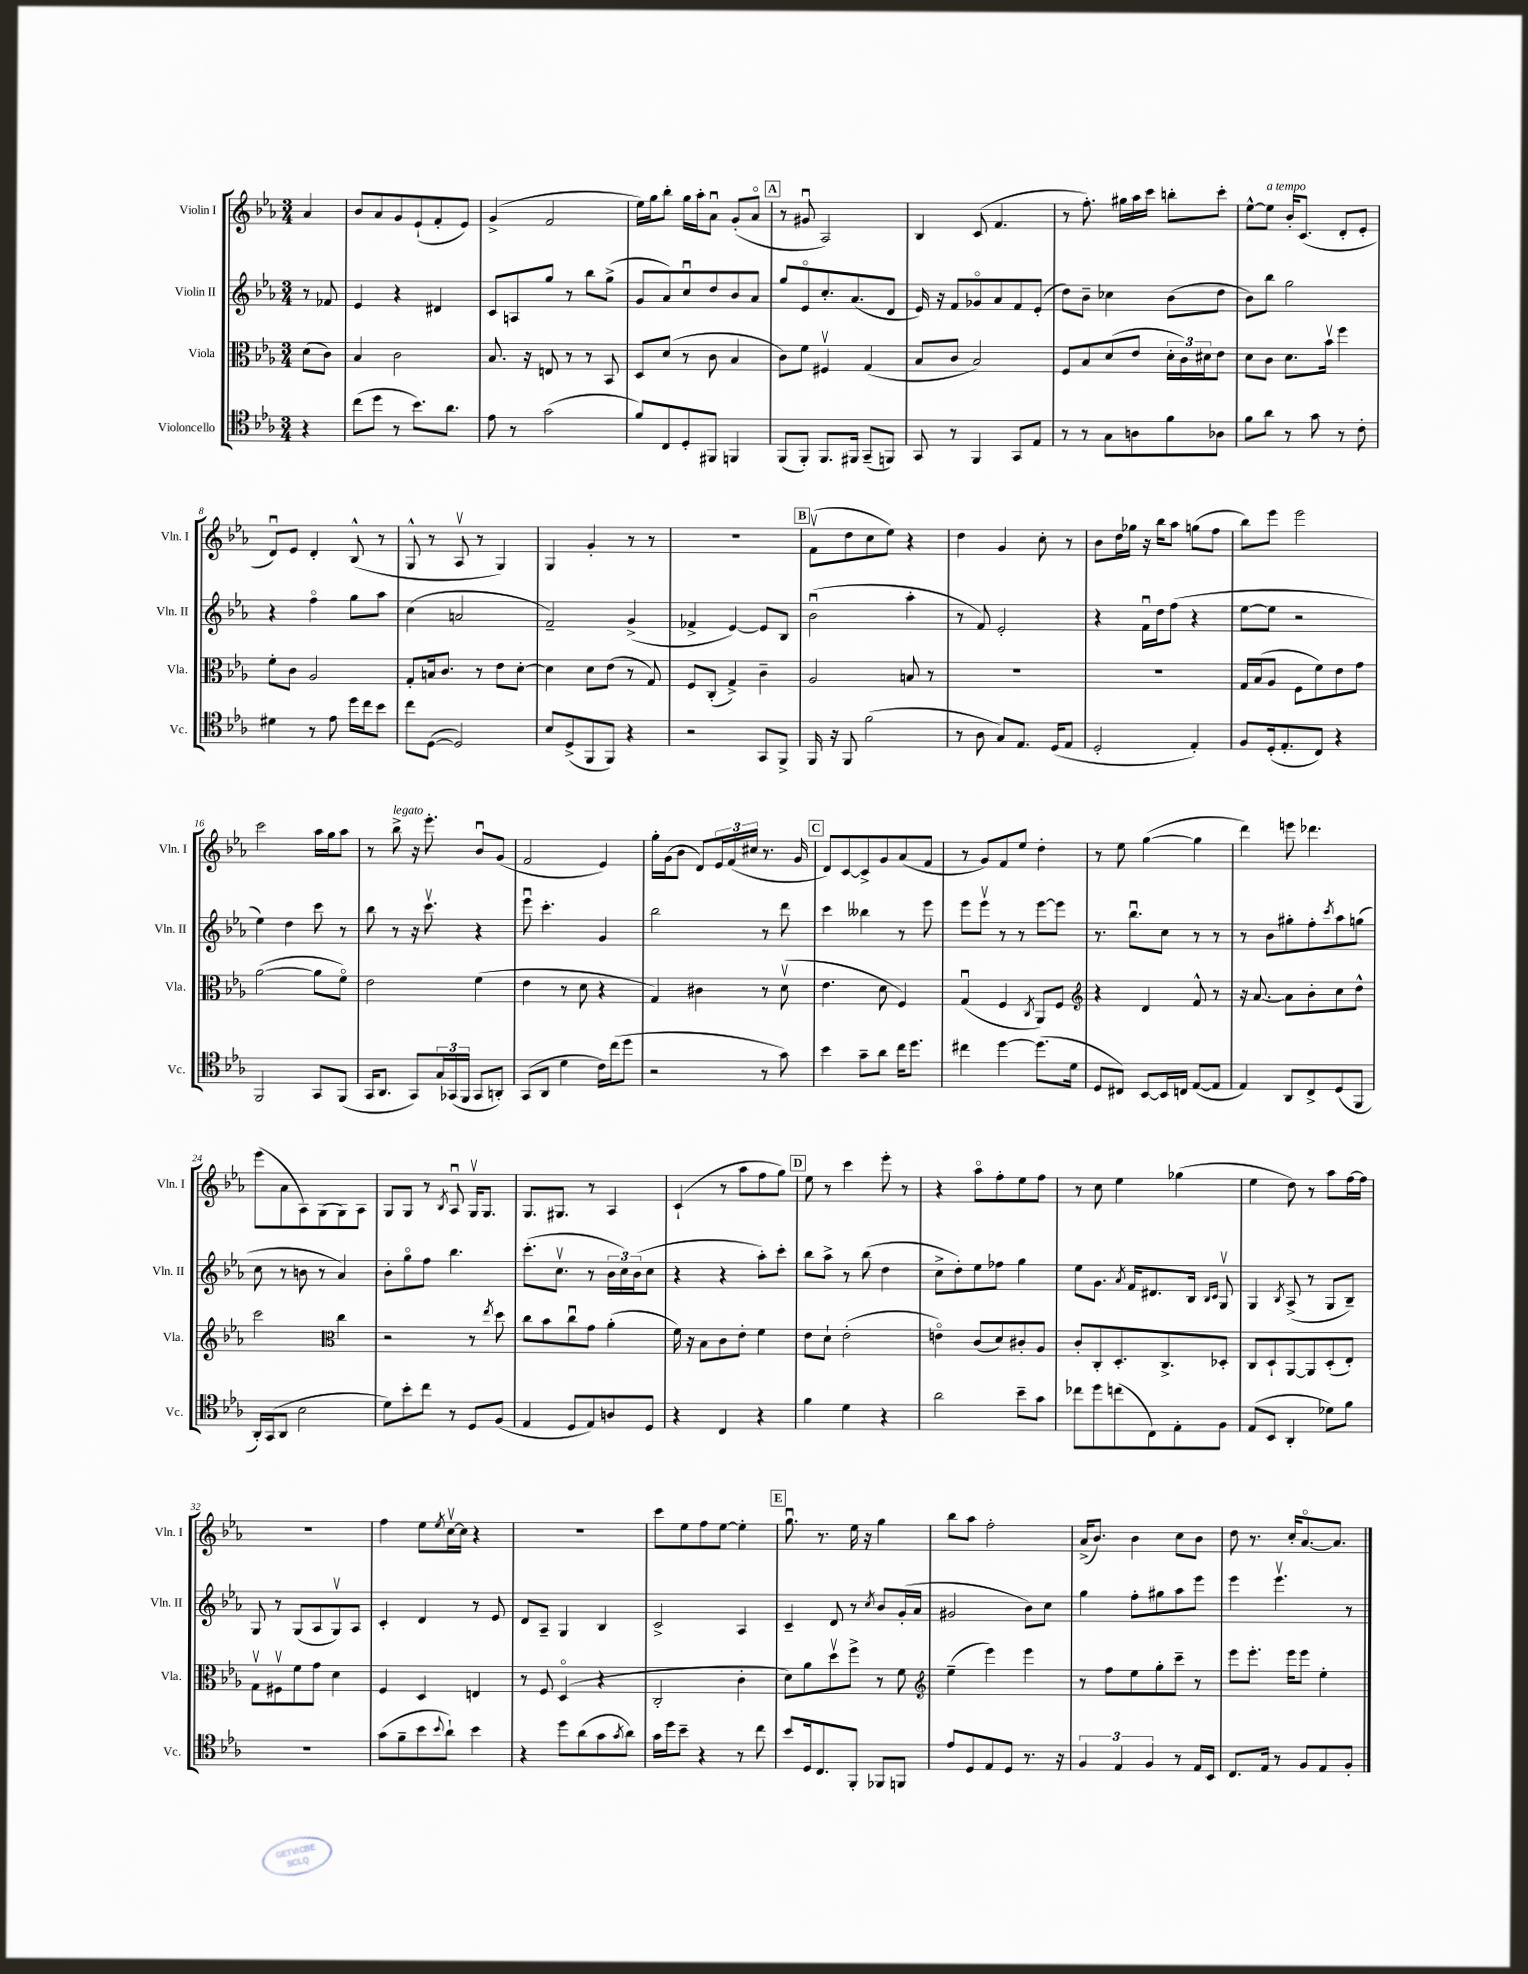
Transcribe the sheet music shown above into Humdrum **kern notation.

**kern	**kern	**kern	**kern
*part4	*part3	*part2	*part1
*staff4	*staff3	*staff2	*staff1
*I"Violoncello	*I"Viola	*I"Violin II	*I"Violin I
*I'Vc.	*I'Vla.	*I'Vln. II	*I'Vln. I
*clefC4	*clefC3	*clefG2	*clefG2
*k[b-e-a-]	*k[b-e-a-]	*k[b-e-a-]	*k[b-e-a-]
*M3/4	*M3/4	*M3/4	*M3/4
=	=	=	=
4r	(8d\L	8r	4a-/
.	8c\J)	8f-X/	.
=1	=1	=1	=1
(8cc\L	4B-/	4e-/	8b-/L
8dd\J	.	.	8a-/
8r	2c\	4r	8g/
8.b-\L)	.	.	(8e-`/
.	.	4d#X/	8f'/
8.a-\J	.	.	.
.	.	.	8e-/J)
=2	=2	=2	=2
8e-\	8.B-/	8c/L	(4g^/
8r	.	8An/	.
.	16r	.	.
(2g\	8En/	8gg/J	2f/
.	8r	8r	.
.	8r	8bb-\L	.
.	8BB-/	(8gg^\J	.
=3	=3	=3	=3
8f/L)	8D/L	8g/L	16ee-\LL)
.	.	.	16gg\J
8C/	(8d/J	8a-/)	8bb-'\J
8D'/	8r	8ccu/	16gg\LL
.	.	.	16aa-'\J
8FF#X/J	8c\	8dd/	8a-u\J
4FFn/	4B-/	8b-/	(8g'/L
.	.	8a-/J	8a-/J
!!LO:REH:place=s1:t=A
=4	=4	=4	=4
(8FF/L	8c\L)	8gg/L	8r
8FF'/J)	8f\J	8e-/	8g#Xu/
8.FF/L	4F#Xv/	8.cc'/	2A-/)
16FF#X/Jk	.	(8.a-/	.
(8GG~/L	(4G/	.	.
8FFn/J)	.	8d/J	.
=5	=5	=5	=5
8GG/	8B-/L	16e-/)	4B-/
.	.	16r	.
8r	8c/J	8f/L	.
4FF/	2B-/)	8g-X/	(8c/
.	.	8a-/	4.f/
8GG/L	.	8f/	.
8E-/J	.	(8e-'/J	.
=6	=6	=6	=6
8r	8F/L	8dd\L)	8r
8r	8B-/	8b-~\J	8.ff'\)
8G\L	(8d/	4cc-X\	.
.	.	.	16gg#X\LL
8An\	8e-/J	.	16aa-\
.	.	.	16ccc\JJ
8f\	24d'\LL	(8b-\L	8bbn'\L
.	24c\)	.	.
.	24d#X\J	.	.
8A-X\J	8e-\J	8dd\J	8ccc'\J
=7	=7	=7	=7
8f\L	8d\L	8b-\L)	[8ee-^^\L
!	!	!	!LO:TX:a:i:t=a tempo
8a-\J	8c\J	8bb-\J	8ee-\J]
8r	8.d\L	2gg\	16b-'/KL
.	.	.	(8.c/J
8g\	.	.	.
.	16b-v\Jk	.	.
8r	4ff\	.	8d'/L
8c'\	.	.	8e-'/J
!!LO:LB:g=z
=8	=8	=8	=8
4d#X\	8f'\L	4r	8du/L)
.	8c\J	.	8e-/J
8r	2A-/	4ff\	4d'/
8e-\	.	.	.
16dd\LL	.	8gg\L	(8B-^^/
16cc\J	.	.	.
8b-\J	.	8aa-\J	8r
=9	=9	=9	=9
8cc\L	8G'/L	(4cc\	8G^^/
([8D\J	16Bn/k	.	8r
.	8.c/J	.	.
2D/])	.	2an/	8A-v/
.	8r	.	8r
.	8e-\L	.	4G/)
.	[8d'\J	.	.
=10	=10	=10	=10
8B-/L	4d\]	2f~/)	4G/
(8D^/	.	.	.
8FF/	8d\L	.	4g'/
8FF/J)	(8e-\J	.	.
4r	8r	(4g^/	8r
.	8G/)	.	8r
=11	=11	=11	=11
2r	8F/L	4f-X^/	2.r
.	(8C'/J	.	.
.	4G^/)	[4e-/)	.
8GG/L	4c~\	8e-/L]	.
8FF^/J	.	8B-/J	.
!!LO:REH:place=s1:t=B
=12	=12	=12	=12
16FF/	2A-/	(2b-u\	(8fv\L
16r	.	.	.
8FF/	.	.	8dd\
(2f\	.	.	8cc\
.	.	.	8ee-\J)
.	8Bn/	4aa-'\	4r
.	8r	.	.
=13	=13	=13	=13
8r	2.r	8r	4dd\
8A-\	.	8f/)	.
8G/L)	.	2e-'/	4g/
8.E-/J	.	.	.
.	.	.	8cc'\
(16D/KL	.	.	.
8E-/J	.	.	8r
=14	=14	=14	=14
2D'/	2.r	4r	8b-\L
.	.	.	16dd\L
.	.	.	16gg-X\JJ
.	.	16fu\LL	16r
.	.	16dd\J	16bb-\KL
.	.	(8ff\J	8aa-\J
4E-'/)	.	4r	(8ggn\L
.	.	.	8ff\J
=15	=15	=15	=15
8F/L	16G/LL	[8ee-\L	8bb-\L)
.	(16B-/J	.	.
(16D'/k	8A-/J	8ee-\J]	8eee-\J
8.E-'/	.	.	.
.	8F\L	2r	2eee-\
8C/J)	8f\)	.	.
4r	8e-\	.	.
.	8g\J	.	.
!!LO:LB:g=z
=16	=16	=16	=16
2FF/	([2a-\	4ee-\)	2ccc\
.	.	4dd\	.
8GG/L	8a-\L]	8ccc\	16aa-\LL
.	.	.	16gg\J
(8FF/J	8f\J)	8r	8aa-\J
=17	=17	=17	=17
16GG/KL	2e-\	8bb-\	8r
8.AA-/J	.	.	.
!	!	!	!LO:TX:a:i:t=legato
.	.	8r	8bb-^\
8GG/L)	.	16r	16r
.	.	8.cccv\	8.eee-'\
24G/L	.	.	.
(24GG-X/	.	.	.
24FF/JJ	.	.	.
8GG-/L	(4f\	4r	8b-u/L
8AAn'/J)	.	.	(8g/J
=18	=18	=18	=18
(8GG/L	4e-\	8eee-u\	2f/
8AA-/J	.	4.ccc'\	.
4d\	8r	.	.
.	8d\	.	.
16c\LL)	4r	4g/	4e-/)
(16cc\J	.	.	.
8dd\J	.	.	.
=19	=19	=19	=19
2r	4G/)	2bb-\	16gg'\LL
.	.	.	(16g\J
.	.	.	8b-\J
.	4c#X\	.	8d/L)
.	.	.	24e-/L
.	.	.	(24f/
.	.	.	24cc#X/JJ
8r	8r	8r	8.r
8g\)	(8dv\	8ddd\	.
.	.	.	16g/
!!LO:REH:place=s1:t=C
=20	=20	=20	=20
4b-\	4.e-\	4ccc\	8d/L)
.	.	.	[8c/
8g~\L	.	4bb--X\	8c^/]
8a-\J	8d\	.	8g/
16cc\KL	4F/)	8r	(8a-/
8.dd\J	.	.	.
.	.	8eee-\	8f/J
=21	=21	=21	=21
4cc#X\	(4Gu/	8eee-\L	8r
.	.	8eee-v\J	8g/L)
[4dd\	4F/	8r	8f/
.	.	8r	8ee-/J
.	8qC/	.	.
(8.dd\L]	8AA-/L)	[8eee-\L	4dd'\
.	8F/J	8eee-\J]	.
16d\Jk	.	.	.
=22	=22	=22	=22
*	*clefG2	*	*
8D/L	4r	8.r	8r
8C#X/J)	.	.	8ee-\
.	.	8.bb-u\L	.
[8BB-/L	4d/	.	([4gg\
16BB-/L]	.	8cc\J	.
16Cn/JJ	.	.	.
([8E-/L	8f^^/	8r	4gg\]
8E-/J]	8r	8r	.
=23	=23	=23	=23
4E-/)	16r	8r	4ddd\)
.	[8.a-/	.	.
.	.	8b-\L	.
8AA-/L	8a-\L]	8gg#X'\	8eeen\
8C^/	8b-'\	8ff'\	4.ddd-X\
.	.	8qccc/	.
(8D/	8cc\	8aa-\	.
8FF/J	8dd^^\J	(8ggn\J	.
!!LO:LB:g=z
=24	=24	=24	=24
16AA-'/LL)	2ccc\	8cc\	(8eee-\L
(16GG/J	.	.	.
8AA-/J	.	8r	8a-\
2B-\	.	8bn\	8A-\)
.	.	8r	(8G\
*	*clefC3	*	*
.	4cc\	4a-/)	8G\)
.	.	.	8A-\J
=25	=25	=25	=25
8d\L)	2r	8b-'\L	8G/L
8b-'\	.	8gg\	8G/J
8cc\J	.	8ff\J	8r
.	.	.	8qB-/
8r	.	4.bb-\	8A-u/
8D/L	8r	.	16Gv/KL
.	.	.	8.G/J
.	8qee-/	.	.
(8F/J	8dd\	.	.
=26	=26	=26	=26
4E-/	8cc\L	(8.ccc'\L	8.G/L
.	8b-\	.	.
.	.	8.ccv\J	8.G#X/J
8D/L	8ccu\	.	.
8E-/)	8g\J	8r	8r
8An/	(4a-'\	24b-\LL	4A-/
.	.	24cc\)	.
.	.	(24b-\J	.
8D/J	.	8cc\J	.
=27	=27	=27	=27
4r	16f\)	4r	(4c`/
.	16r	.	.
.	8B-\L	.	.
4C/	8c\	4r	8r
.	8e-'\J	.	8aa-\L
4r	4f\	8aa-'\L)	8ff\
.	.	8ccc'\J	8gg\J)
!!LO:REH:place=s1:t=D
=28	=28	=28	=28
4f\	8e-\L	8bb-\L	8ee-\
.	8d`\J	8aa-^\J	8r
4d\	(2e-'\	8r	4ccc\
.	.	(8bb-\	.
4r	.	4dd\	8eee-'\
.	.	.	8r
=29	=29	=29	=29
2a-\	4en\)	8cc^\L	4r
.	.	8dd'\)	.
.	(8c/L	8ee-\	8aa-\L
.	8d/)	8ff-X\J	8ff'\
8b-~\L	8c#X'/	4gg\	8ee-\
8g\J	8A-/J	.	8ff\J
=30	=30	=30	=30
8cc-X\L	8c'/L	8ee-\L	8r
8dd\	8C'/	8.g\J	8cc\
(8ccn\	8.D'/	.	4ee-\
.	.	8qa-/	.
.	.	16f/KL	.
8C\)	.	8.d#X/	.
.	8.C^/	.	.
8E-'\	.	.	(4gg-X\
.	.	16B-/Jk	.
.	.	16qqB-/LL	.
.	.	16qqc/JJ	.
8F\J	8D-X'/J	8Gv/	.
=31	=31	=31	=31
(8E-/L	8C/L	4G/	4ee-\
8BB-/J	8D`/	.	.
.	.	8qB-/	.
4AA-'/	[8AA-/	(8A-^/	8dd\)
.	8AA-/]	8r	8r
8d-X\L)	(8D'/	8G/L	8aa-\L
8f\J	8E-'/J)	8B-~/J)	[16ff\L
.	.	.	16ff\JJ]
!!LO:LB:g=z
=32	=32	=32	=32
2.r	8Gv\L	8G/	2.r
.	8F#Xv\	8r	.
.	8f\	(8G/L	.
.	8g\J	8A-/	.
.	4d\	8Gv/)	.
.	.	8A-/J	.
=33	=33	=33	=33
(8g\L	4F/	4c'/	4ff\
8f~\	.	.	.
8b-\	4D/	4d/	8ee-\L
8qqb-/	.	.	8qee-/
8a-`\J)	.	.	[16ccv\L
.	.	.	16cc\JJ]
4b-\	4En/	8r	4r
.	.	8e-/	.
=34	=34	=34	=34
4r	8r	8d/L	2.r
.	8F/	8A-~/J	.
8dd\L	(4D/	4G/	.
(8a-\	.	.	.
8g\	4r	4B-/	.
8qg/	.	.	.
8a-\J)	.	.	.
=35	=35	=35	=35
16g\LL	2C'/	2c^/	8ccc\L
16dd\J	.	.	.
8b-~\J	.	.	8ee-\
4r	.	.	8ff\
.	.	.	[8ee-\J
8r	4c'\	4A-/	4ee-'\]
8cc\	.	.	.
!!LO:REH:place=s1:t=E
=36	=36	=36	=36
8b-/L	8d\L)	4c~/	8.ggu\
16D/k	8a-\	.	.
8.C/	.	.	8.r
.	8ddv\	8d/	.
8FF'/J	8ff^\J	8r	16ee-\
.	.	.	16r
.	.	8qcc/	.
8FF-X/L	8r	8b-/L	4gg\
8FFn/J	8f\	(16g'/L	.
.	.	16a-/JJ	.
=37	=37	=37	=37
*	*clefG2	*	*
8e-/L	(4ee-~\	2g#X/	8bb-\L
8D/	.	.	8aa-\J
8E-/	4eee-\)	.	2ff'\
8D/J	.	.	.
8.r	4eee-\	8b-\L)	.
.	.	8cc\J	.
16r	.	.	.
=38	=38	=38	=38
6F/	8r	4gg\	(16a-^/KL
.	.	.	8.b-/J)
.	8ff\L	.	.
6E-/	.	.	.
.	8ee-\	8ff'\L	4b-\
6F/	.	.	.
.	8gg'\	8gg#X\	.
8r	8ccc~\J	8aa-\	8cc\L
16E-/LL	8r	8eee-\J	8b-\J
16BB-/JJ	.	.	.
=39	=39	=39	=39
8.C/L	8eee-\L	4eee-\	8dd\
.	8.eee-'\J	.	8.r
16E-/Jk	.	.	.
8r	.	4.eee-v\	.
.	16eee-\KL	.	16cc'/KL
8F/L	8eee-\J	.	[8.a-/
8E-/	4ee-'\	.	.
.	.	.	8.a-/J]
8F'/J	.	8r	.
==	==	==	==
*-	*-	*-	*-
